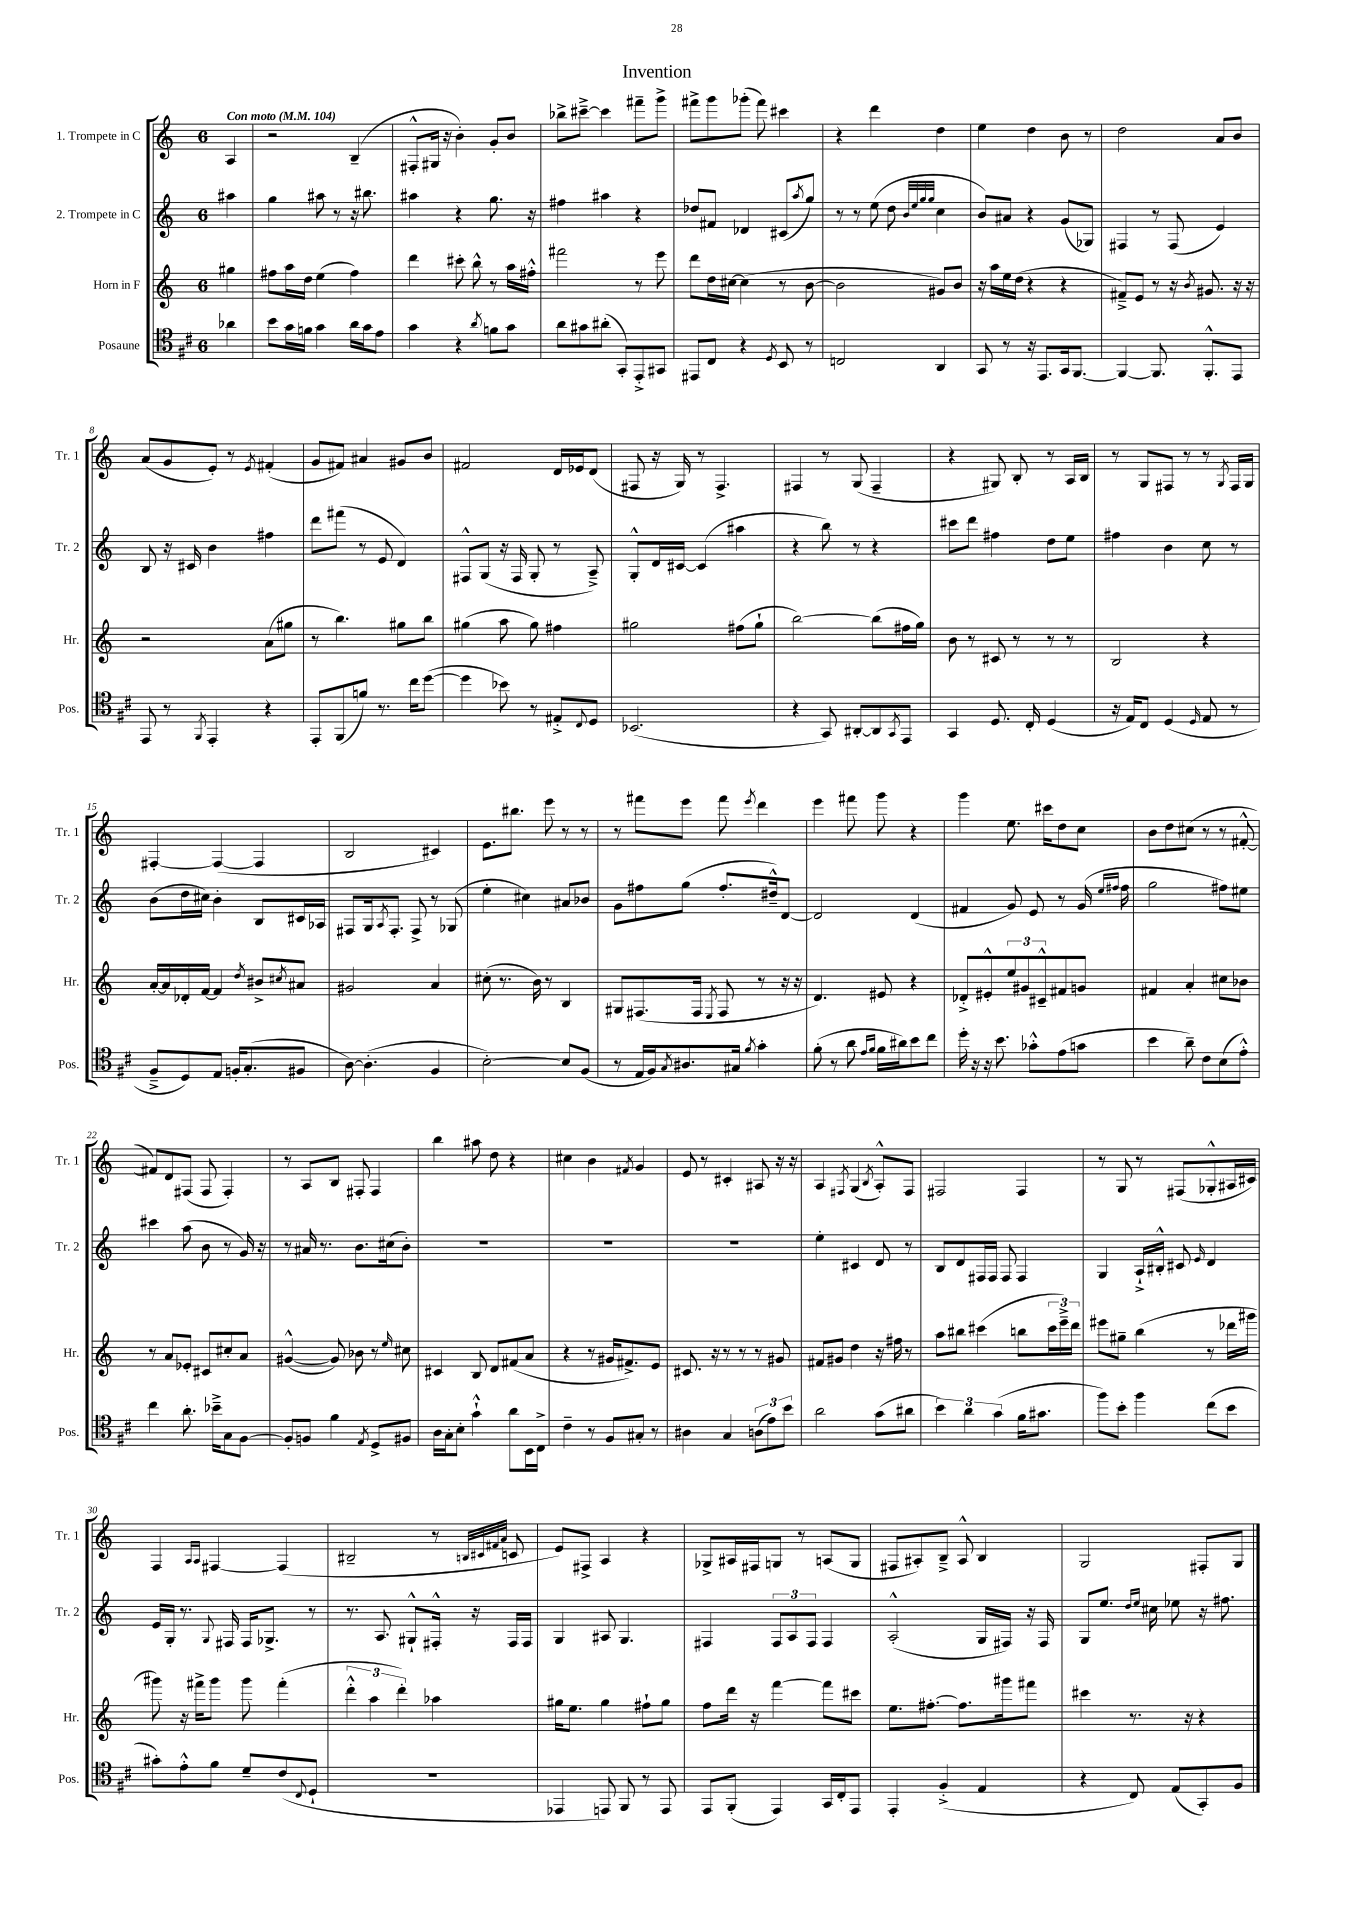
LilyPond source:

\header { title = "Invention" }
<<
\new StaffGroup <<
\new Staff = "s0" \with { instrumentName = "1. Trompete in C" shortInstrumentName = "Tr. 1" } {
    \clef treble \key c \major \once \override Staff.TimeSignature.style = #'single-digit \time 6/8 \partial 4 \tempo "Con moto" 4 = 104
    a4 |
    r2 b4--( |
    fis8-.-^ gis16 r16 b'4-.) g'8-. b'8 |
    bes''8-> cis'''8~---> cis'''4 fis'''8-- g'''8-> |
    fis'''8-> g'''8 ges'''8-.( fis'''8) cis'''4 |
    r4 d'''4 d''4 |
    e''4 d''4 b'8 r8 |
    d''2 a'8 b'8 |
    a'8( g'8 e'8-.) r8 \acciaccatura { e'8 } fis'4-.( |
    g'8 fis'8) ais'4 gis'8 b'8 |
    fis'2 d'16 ees'16 d'8( |
    fis8 r16 g16) r8 fis4.-> |
    fis4 r8 g8( fis4-- |
    r4 gis8) b8-. r8 a16 b16 |
    r8 g8 fis8 r8 r8 \acciaccatura { g8 } fis16 g16 |
    fis4~-. fis4~( fis4 |
    b2 cis'4) |
    e'8. bis''8. e'''8 r8 r8 |
    r8 fis'''8 e'''8 fis'''8 \acciaccatura { e'''8 } d'''4 |
    e'''4 fis'''8 g'''8 r4 |
    g'''4 e''8. cis'''16 d''8 c''8 |
    b'8 d''8 cis''8( r8 r8 fis'8~-.-^ |
    fis'8) d'8 fis8( fis8 fis4-.) |
    r8 a8 b8 fis8-. fis4 |
    b''4 ais''8 d''8 r4 |
    cis''4 b'4 \acciaccatura { fis'8 } g'4 |
    e'8 r8 cis'4-. ais8 r16 r16 |
    a4 \acciaccatura { fis8 } g4( \acciaccatura { b8 } a8-.-^) fis8 |
    fis2 fis4 |
    r8 g8 r8 fis8( ges8-.-^ ais16 cis'16) |
    f4 \grace { a16 a16 } fis4~ fis4( |
    bis2-- r8 \grace { b32 cis'32 fis'32 a'32 } c'8 |
    e'8) fis8-> a4 r4 |
    ges8-> ais16 fis16 g8 r8 a8( g8 |
    fis8 ais8-.) b8---> ais8-^ b4 |
    g2 fis8-. g8 \bar "|." |
}
\new Staff = "s1" \with { instrumentName = "2. Trompete in C" shortInstrumentName = "Tr. 2" } {
    \clef treble \key c \major \once \override Staff.TimeSignature.style = #'single-digit \time 6/8 \partial 4
    ais''4 |
    g''4 ais''8 r8 r16 bis''8. |
    ais''4 r4 g''8. r16 |
    fis''4 ais''4 r4 |
    des''8 fis'8 des'4 cis'8( \acciaccatura { a''8 } g''8) |
    r8 r8 e''8( d''8 \grace { b'32 e''32 g''32 g''32 } c''4 |
    b'8) ais'8 r4 g'8( ges8) |
    fis4 r8 fis8( e'4) |
    b8 r16 cis'16 b'4 fis''4 |
    d'''8 fis'''8( r8 e'8 d'4) |
    fis8-^ g8( r16 fis16 g8-. r8 a8--->) |
    g8-.-^ d'16 cis'16~ cis'4( ais''4 |
    r4 b''8) r8 r4 |
    cis'''8 d'''8 fis''4 d''8 e''8 |
    fis''4 b'4 c''8 r8 |
    b'8( d''16 cis''16) b'4-. b8 cis'16 aes16 |
    fis8 g16 \acciaccatura { a8 } fis8.-. fis8-> r8 ges8( |
    e''4-. cis''4) ais'8 bes'8 |
    g'8 fis''8 g''8( fis''8.-. dis''16---^) d'8~ |
    d'2 d'4( |
    fis'4 g'8) e'8 r8 g'16( \grace { e''16 fis''16 } fis''16 |
    g''2 fis''8) eis''8 |
    cis'''4 a''8( b'8 r8 g'16) r16 |
    r8 ais'16 r8. b'8. cis''16( b'8-.) |
    R2. |
    R2. |
    R2. |
    e''4-. cis'4 d'8 r8 |
    b8 d'8 fis16 fis16 fis8 fis4 |
    g4 a16-!-> bis16-.-^ cis'8 \grace { e'16 } d'4 |
    e'16 g16-. r8. \appoggiatura { g8 } fis16 fis16 ges8.-> r8 |
    r8. a8. gis8-!-^ fis16-.-^ r16 fis16 fis16 |
    g4 ais8 g4. |
    fis4 \tuplet 3/2 { fis8 a8 fis8 } fis4 |
    a2-.-^( g16 fis16) r16 fis16 |
    g8 e''8. \grace { d''16 e''16 } cis''16 ees''8 r16 fis''8. \bar "|." |
}
\new Staff = "s2" \with { instrumentName = "Horn in F" shortInstrumentName = "Hr." } {
    \clef treble \key c \major \once \override Staff.TimeSignature.style = #'single-digit \time 6/8 \partial 4
    gis''4 |
    fis''8 a''16 d''16 e''4( fis''4) |
    d'''4 cis'''8-. b''8-^ r8 a''16 fis''16-.-^ |
    fis'''2 r8 e'''8 |
    d'''8 d''16 cis''16~ cis''4( r8 b'8~ |
    b'2 gis'8) b'8 |
    r16 a''16 e''16 d''16( r4 r4 |
    fis'8--->) e'8 r8 r16 \acciaccatura { b'8 } gis'8. r16 r16 |
    r2 a'8( gis''8 |
    r8 b''4.) gis''8 b''8 |
    gis''4( a''8 gis''8) fis''4 |
    gis''2 fis''8( gis''8-! |
    b''2~) b''8( fis''16 g''16) |
    b'8 r8 cis'8 r8 r8 r8 |
    b2 r4 |
    a'16~-. a'16 des'16-. f'16~ f'4 \acciaccatura { d''8 } bis'8-> \acciaccatura { cis''8 } ais'8 |
    gis'2 a'4 |
    cis''8-.( r8. b'16) r8 b4 |
    gis8 fis8.( fis16 \acciaccatura { e8 } fis8 r8 r16 r16 |
    d'4.) eis'8 r4 |
    des'8-.-> eis'8-.-^ \tuplet 3/2 { e''8 gis'8 cis'8---^ } fis'8 g'8 |
    fis'4 a'4-. cis''8 bes'8 |
    r8 a'8 ees'8-. cis'8 cis''8-. a'8 |
    gis'4~-^( gis'8) bes'8 r8 \grace { e''16 } cis''8 |
    cis'4 b8 d'8 fis'8( a'8 |
    r4 r8 gis'16 fis'8.->) e'8 |
    cis'8. r16 r8 r8 r8 gis'8 |
    fis'8 gis'8 d''4 r16 fis''16 r8 |
    a''8 bis''8 cis'''4( b''8 \tuplet 3/2 { cis'''16 e'''16--->) d'''16 } |
    eis'''8 gis''8-- b''4( r8 des'''16 gis'''16 |
    gis'''8) r16 fis'''16-> gis'''8 gis'''8 fis'''4-.( |
    \tuplet 3/2 { d'''4-.-^ a''4 d'''4-.) } aes''4 |
    gis''16 e''8. gis''4 fis''8-! gis''8 |
    f''8 d'''16 r16 f'''4~ f'''8 cis'''8 |
    e''8. fis''8.~-. fis''8. gis'''16 fis'''8 |
    cis'''4 r8. r16 r4 \bar "|." |
}
\new Staff = "s3" \with { instrumentName = "Posaune" shortInstrumentName = "Pos." } {
    \clef tenor \key d \major \once \override Staff.TimeSignature.style = #'single-digit \time 6/8 \partial 4
    aes'4 |
    b'8 g'16 f'16 g'4 a'16 g'16 e'8 |
    g'4 r4 \acciaccatura { a'8 } f'8 g'8 |
    a'8 gis'8 ais'8-.( g,8-.) e,8-.-> gis,8 |
    eis,8 cis8 r4 \acciaccatura { d8 } b,8 r8 |
    c2 a,4 |
    g,8 r8 r16 e,8. g,16 fis,8.~ |
    fis,4~ fis,8. fis,8.-.-^ e,8 |
    e,8 r8 \acciaccatura { fis,8 } e,4-. r4 |
    e,8-. fis,8( f'8) r8. cis''16 d''8~( |
    d''4 bes'8) r8 eis8-.-> \appoggiatura { cis8 } d8 |
    bes,2.( |
    r4 g,8) ais,8~-. ais,8 \acciaccatura { g,8 } e,8 |
    g,4 d8. cis16-. d4( |
    r16 e16) cis8 d4( \grace { d16 } e8 r8 |
    fis8---> d8) e8 f16-. g8.-.( fis8 |
    a8~) a4.-.( fis4 |
    b2~-.) b8 fis8( |
    r8 e16 fis16) \acciaccatura { g8 } ais8. gis16 \acciaccatura { fis'8 } g'4-. |
    fis'8-.( r8 a'8 \grace { e'16 fis'16 } fis'16 ais'16) b'8 cis''8 |
    d''16-. r16 r16 b'8. ges'8-.-^ e'8( g'8 |
    b'4 a'8--) cis'8 b8( e'8-.-^) |
    cis''4 a'8.-. bes'16---> g8 fis8~ |
    fis8-. f8 fis'4 \acciaccatura { e8 } d8-> fis8 |
    a16 g16-. b8-. g'4-!-^ a'8 b,16 cis16-> |
    cis'4-- r8 fis8 gis8-. r8 |
    ais4 g4 \tuplet 3/2 { a8( e'8) b'8 } |
    a'2 g'8( ais'8 |
    \tuplet 3/2 { b'4) a'4 g'4( } fis'16 gis'8. |
    fis''8) b'8-. fis''4 cis''8( b'8 |
    gis'8-.) e'8-.-^ fis'8 d'8-- cis'8( \appoggiatura { cis8 } d8-! |
    R2. |
    ees,4 e,8) fis,8 r8 e,8 |
    e,8 fis,8-.( e,4) g,16 cis16-. e,8 |
    e,4-. fis4-.->( e4 |
    r4 cis8) e8( g,8-.) fis8 \bar "|." |
}
>>
>>
